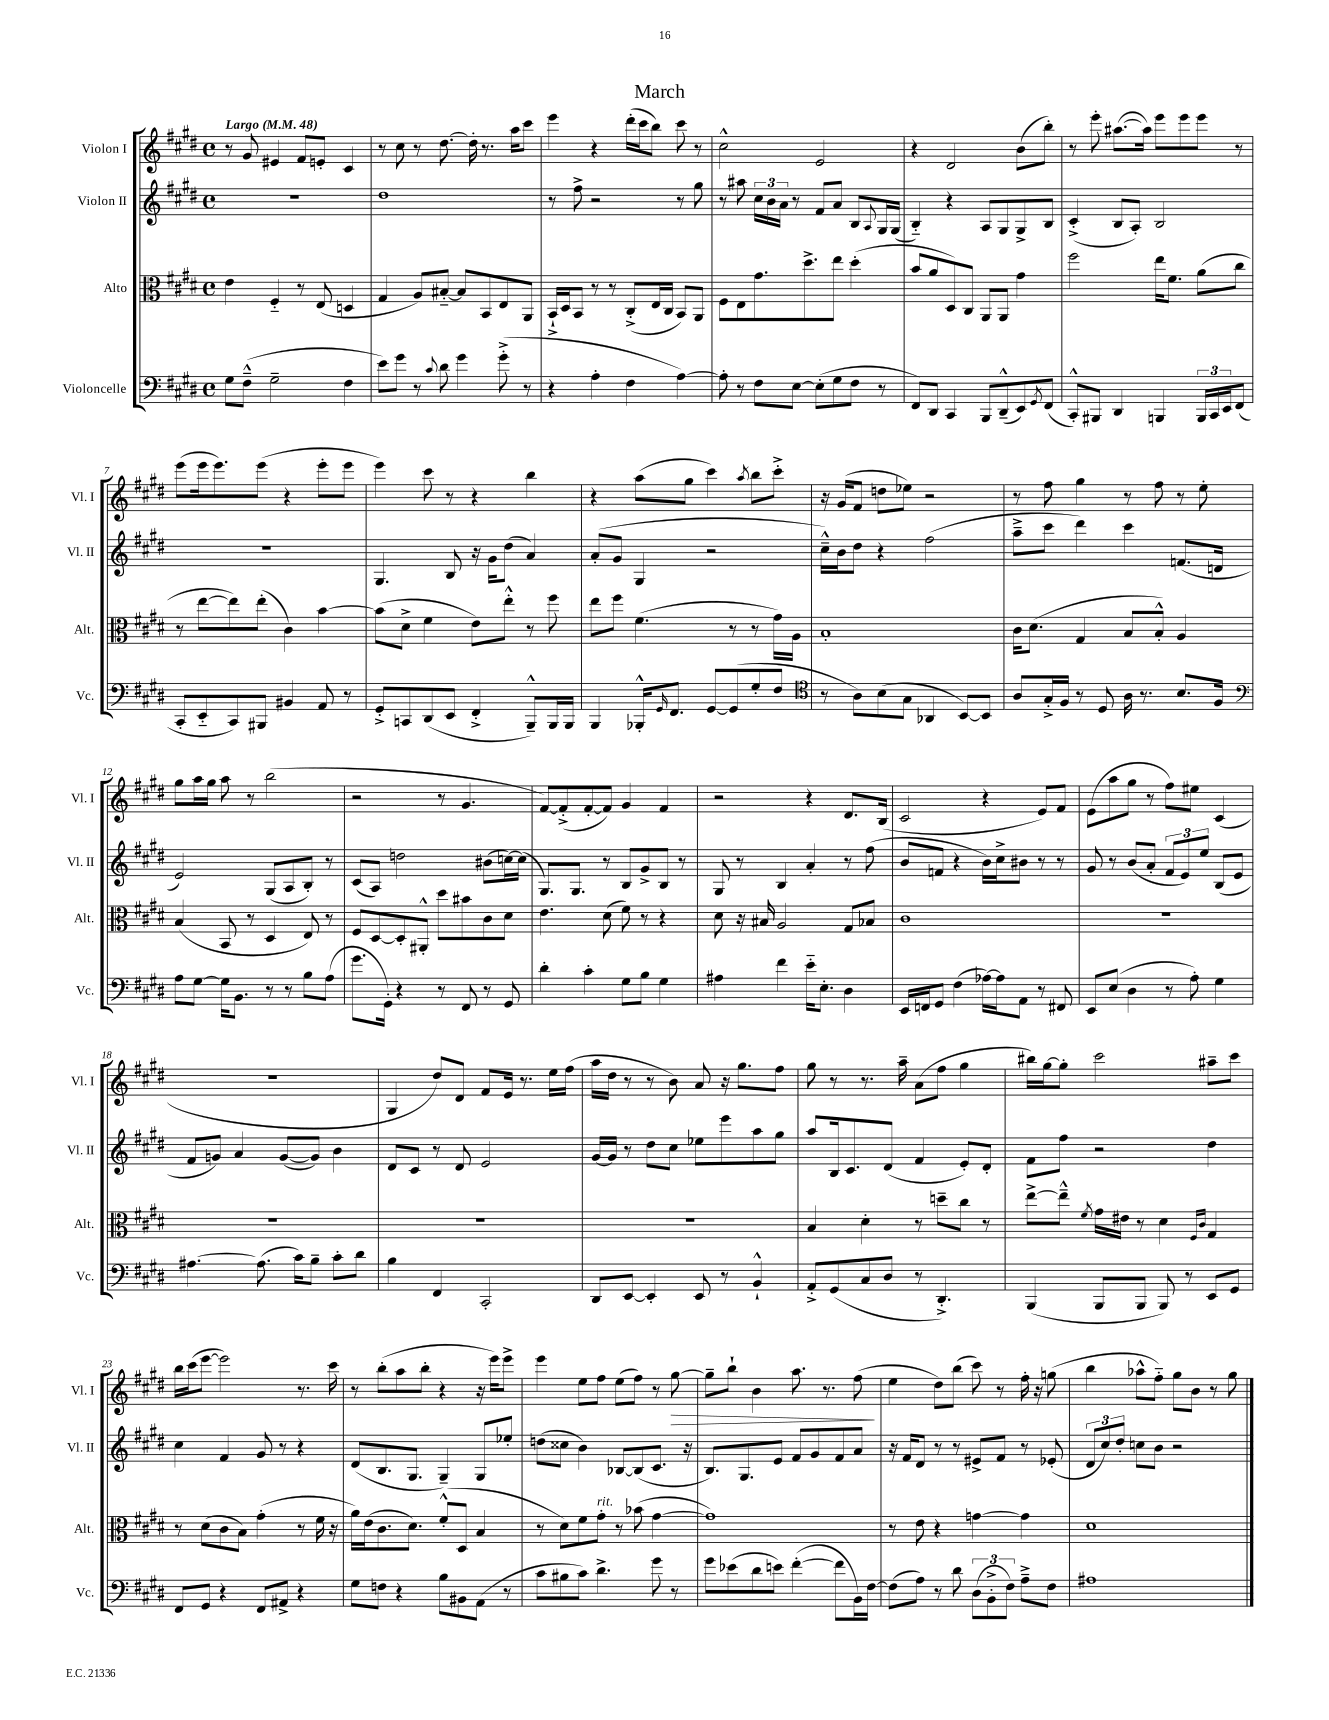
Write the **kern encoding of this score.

**kern	**kern	**kern	**kern
*staff4	*staff3	*staff2	*staff1
*clefF4	*clefC3	*clefG2	*clefG2
*k[f#c#g#d#]	*k[f#c#g#d#]	*k[f#c#g#d#]	*k[f#c#g#d#]
*M4/4	*M4/4	*M4/4	*M4/4
*met(c)	*met(c)	*met(c)	*met(c)
*MM48	*MM48	*MM48	*MM48
8G#	4e	1r	8r
(8F#~^^	.	.	8g#
2G#~	4F#'~	.	4e#
.	8r	.	8f#
.	(8E	.	8e'
4F#	4D	.	4c#
=	=	=	=
8e)	4G#	1dd#	8r
8g#	.	.	8cc#
8r	8A)	.	8r
8qqc#	.	.	.
8d#	[8B#'~	.	[8.dd#
4g#	8B#]	.	.
.	.	.	16dd#']
.	8BB	.	8.r
(8g#'^	8E	.	.
.	.	.	16aa
8r	8AA	.	8ccc#
=	=	=	=
4r	16BB`^	8r	4eee
.	16D#	.	.
.	8BB	8ff#^	.
4A'	8r	2r	4r
.	8r	.	.
4F#	(8C#'^	.	(16ddd#'
.	.	.	16ccc#
.	16E	.	8bb)
.	16C#	.	.
[4A)	8BB)	8r	8ccc#
.	8AA	8gg#	8r
=	=	=	=
8A']	8F#	8r	2cc#^^
8r	8E	8aa#	.
8F#	8.g#	24cc#	.
.	.	24b	.
.	.	24a	.
[8E	.	8r	.
.	8.dd#^	.	.
(8E']	.	8f#	2e
8G#	8ee	8a	.
8F#	(4dd#'	8B	.
.	.	8qqA	.
8r	.	16G#	.
.	.	(16G#	.
=	=	=	=
8FF#)	8b	4B'~)	4r
8DD#	8a	.	.
4CC#	8D#)	4r	2d#
.	8C#	.	.
8BBB	8AA	8A	.
(8DD#~^^	8AA	8G#	.
8EE)	4g#	8G#^	(8b
8qGG#	.	.	.
(8FF#	.	8B	8bb')
=	=	=	=
8CC#'^^)	2ff#	(4c#'^	8r
8BBB#	.	.	8eee'
4DD#	.	8B	([8.aa#
.	.	8A')	.
.	.	.	16aa#])
4BBB	16ee	2B	8eee
.	8.f#	.	.
.	.	.	8eee
24BBB	(8a	.	8eee
24CC#	.	.	.
24EE	.	.	.
(8FF#	8cc#	.	8r
=	=	=	=
8CC#'	8r	1r	(8eee
8EE'~	[8ee	.	16eee
.	.	.	8.eee)
8CC#)	8ee])	.	.
8BBB#	(8ee'	.	(8eee
4BB#	4c#)	.	4r
8AA	[4b	.	8eee'
8r	.	.	8eee
=	=	=	=
8GG#'^	(8b]	4.G#	4eee)
8CC	8d#^	.	.
(8DD#	4f#	.	8ccc#
8EE	.	8B	8r
4FF#'^	8e)	16r	4r
.	.	16g#	.
.	8ee'^^	(8dd#	.
8BBB~^^)	8r	4a)	4bb
16BBB	8ff#	.	.
16BBB	.	.	.
=	=	=	=
4BBB	8ee	(8a'	4r
.	8ff#	8g#	.
16BBB-'^^	(4.f#	4G#	(8aa
16qqGG#	.	.	.
8.FF#	.	.	.
.	.	.	8gg#
[8GG#	.	2r	4ccc#)
(8GG#]	8r	.	.
.	.	.	8qaa
8G#'	8r	.	8bb
8F#	16g#)	.	8ccc#'^
.	16A	.	.
=	=	=	=
*clefC4	*	*	*
8r	1B'	16cc#~^^)	16r
.	.	16b	(16g#
8A)	.	8dd#	8f#
(8B	.	4r	8dd
8G#	.	.	8ee-)
4AA-	.	(2ff#	2r
[8BB)	.	.	.
8BB]	.	.	.
=	=	=	=
8A	16c#	8aa~^	8r
.	(8.d#	.	.
16G#'^	.	8ccc#	8ff#
16F#	.	.	.
8r	4G#	4ddd#)	4gg#
8D#	.	.	.
16A	8B	4ccc#	8r
8.r	.	.	.
.	8B'^^)	.	8ff#
8.B	4A	(8.f	8r
.	.	.	8ee'
16F#	.	16d	.
=	=	=	=
*clefF4	*	*	*
8A	(4B	2e)	8gg#
[8G#	.	.	16aa
.	.	.	16gg#
16G#]	8BB	.	8aa
8.BB	.	.	.
.	8r	.	8r
8r	4D#	(8G#	(2bb
8r	.	8A	.
8B	8E)	8B')	.
(8A	8r	8r	.
=	=	=	=
8.g#	8F#	(8c#	2r
.	[8D#	8A)	.
16GG#')	.	.	.
4r	8D#']	2dd	.
.	8AA#'^^	.	.
8r	8dd#	.	8r
8FF#	8b#	.	4.g#
8r	8c#	(8b#	.
8GG#	8d#	[16cc)	.
.	.	(16cc]	.
=	=	=	=
4d#'	4.e	8.G#)	[8f#)
.	.	.	(8f#'^]
.	.	8.G#	.
4c#'	.	.	[8f#'
.	(8d#	8r	8f#])
8G#	8f#)	8B	4g#
8B	8r	8g#^	.
4G#	4r	8B	4f#
.	.	8r	.
=	=	=	=
4A#	8d#	8G#	2r
.	16r	8r	.
.	16B#	.	.
4f#	2A	4B	.
16e'~	.	4a'	4r
8.E'	.	.	.
4D#	8G#	8r	8.d#
.	8B-	(8ff#	.
.	.	.	(16B
=	=	=	=
16EE	1c#	8b	2c#
16FF	.	.	.
8GG#	.	8f	.
(4F#	.	4r	.
[16A-)	.	16b)	4r
16A-]	.	16cc#^	.
8AA	.	8b#	.
8r	.	8r	8e)
8FF#	.	8r	8f#
=	=	=	=
8EE	1r	8g#	(8e
(8E	.	8r	8aa
4D#	.	(8b	8gg#
.	.	8a'	8r
8r	.	12f#	8ff#)
.	.	12e)	.
8A')	.	.	8ee#
.	.	12ee	.
4G#	.	(8B	(4c#
.	.	8e	.
=	=	=	=
[4.A#	1r	8f#	1r
.	.	8g)	.
.	.	4a	.
(8.A#]	.	.	.
.	.	([8g	.
16c#)	.	.	.
8B~	.	8g])	.
8c#'	.	4b	.
8d#	.	.	.
=	=	=	=
4B	1r	8d#	4G#
.	.	8c#	.
4FF#	.	8r	8dd#)
.	.	8d#	8d#
2CC#'	.	2e	8f#
.	.	.	16e
.	.	.	8.r
.	.	.	16ee
.	.	.	(16ff#
=	=	=	=
8DD#	1r	[16g#	16aa
.	.	16g#]	16dd#
[8EE	.	8r	8r
4EE']	.	8dd#	8r
.	.	8cc#	8b)
8EE	.	8ee-	8a
8r	.	8eee	16r
.	.	.	8.gg#
4BB`^^	.	8aa	.
.	.	8gg#	8ff#
=	=	=	=
8AA'^	4B	8aa	8gg#
(8GG#	.	16B	8r
.	.	8.c#	.
8C#	4d#'	.	8.r
8D#	.	(8d#	.
.	.	.	16aa~
8r	8r	4f#	(8a
4.DD#'^)	8dd~	.	8ff#
.	8cc#	8e')	4gg#
.	8r	8d#'	.
=	=	=	=
(4BBB	[8ee^	8f#	16bb#)
.	.	.	[16gg#
.	8ee~^^]	8ff#	8gg#']
.	8qf#	.	.
8BBB	16g#	2r	2ccc#
.	16e#	.	.
8BBB	8r	.	.
8BBB)	4d#	.	.
8r	.	.	.
.	16qqF#	.	.
.	16qqc#	.	.
8EE	4G#	4dd#	8aa#~
8GG#	.	.	8ccc#
=	=	=	=
8FF#	8r	4cc#	16bb
.	.	.	(16ccc#
8GG#	(8d#	.	[8eee
4r	8c#	4f#	2eee])
.	8B)	.	.
8FF#	(4g#'	8g#	.
8AA#^	.	8r	.
4r	8r	4r	8.r
.	16f#	.	.
.	16r	.	16ccc#
=	=	=	=
8G#	16a)	(8d#	8r
.	(16e	.	.
8F	8.c#	8.B	(8bb'
4r	.	.	8aa
.	8.d#)	8.G#	.
.	.	.	8bb'
8B	(8f#'^^	4G#~)	4r
8BB#	8D#	.	.
(8AA	4B	8G#	16r
.	.	.	16eee)
8r	.	8ee-'	8eee^
=	=	=	=
8c#	8r	(8dd	4eee
8B#	8d#)	8cc##	.
8c#)	8f#	4b)	8ee
4.d#^	8g#'	.	8ff#
.	8r	[8B-	(8ee
.	(8b-	(8B-]	8ff#)
8g#	[4g#	8.c#	8r
8r	.	.	[8gg#
.	.	16r	.
=	=	=	=
8g#	1g#])	8.B)	8gg#~]
(8e-	.	.	8bb`
.	.	8.G#	.
8d#	.	.	4b
8e)	.	8e	.
([4f#'	.	8f#	8.aa
.	.	8g#	.
.	.	.	8.r
8f#]	.	8f#	.
16BB)	.	8a	(8ff#
[16F#	.	.	.
=	=	=	=
(8F#]	8r	16r	4ee
.	.	16f#	.
8A)	8e	8d#	.
8r	4r	8r	8dd#)
8d#	.	8r	(8bb
(12D#	[4g	8e#^	8ccc#)
12BB'^	.	.	.
.	.	8f#	8r
12F#)	.	.	.
8A~^	4g]	8r	16ff#'
.	.	.	16r
8F#	.	(8e-'	(8gg
=	=	=	=
1A#	1d#	12d#	4bb
.	.	12cc#)	.
.	.	12dd#'	.
.	.	8cc	8aa-^^
.	.	8b	8ff#'~)
.	.	2r	8gg#
.	.	.	8b
.	.	.	8r
.	.	.	8gg#
==	==	==	==
*-	*-	*-	*-
